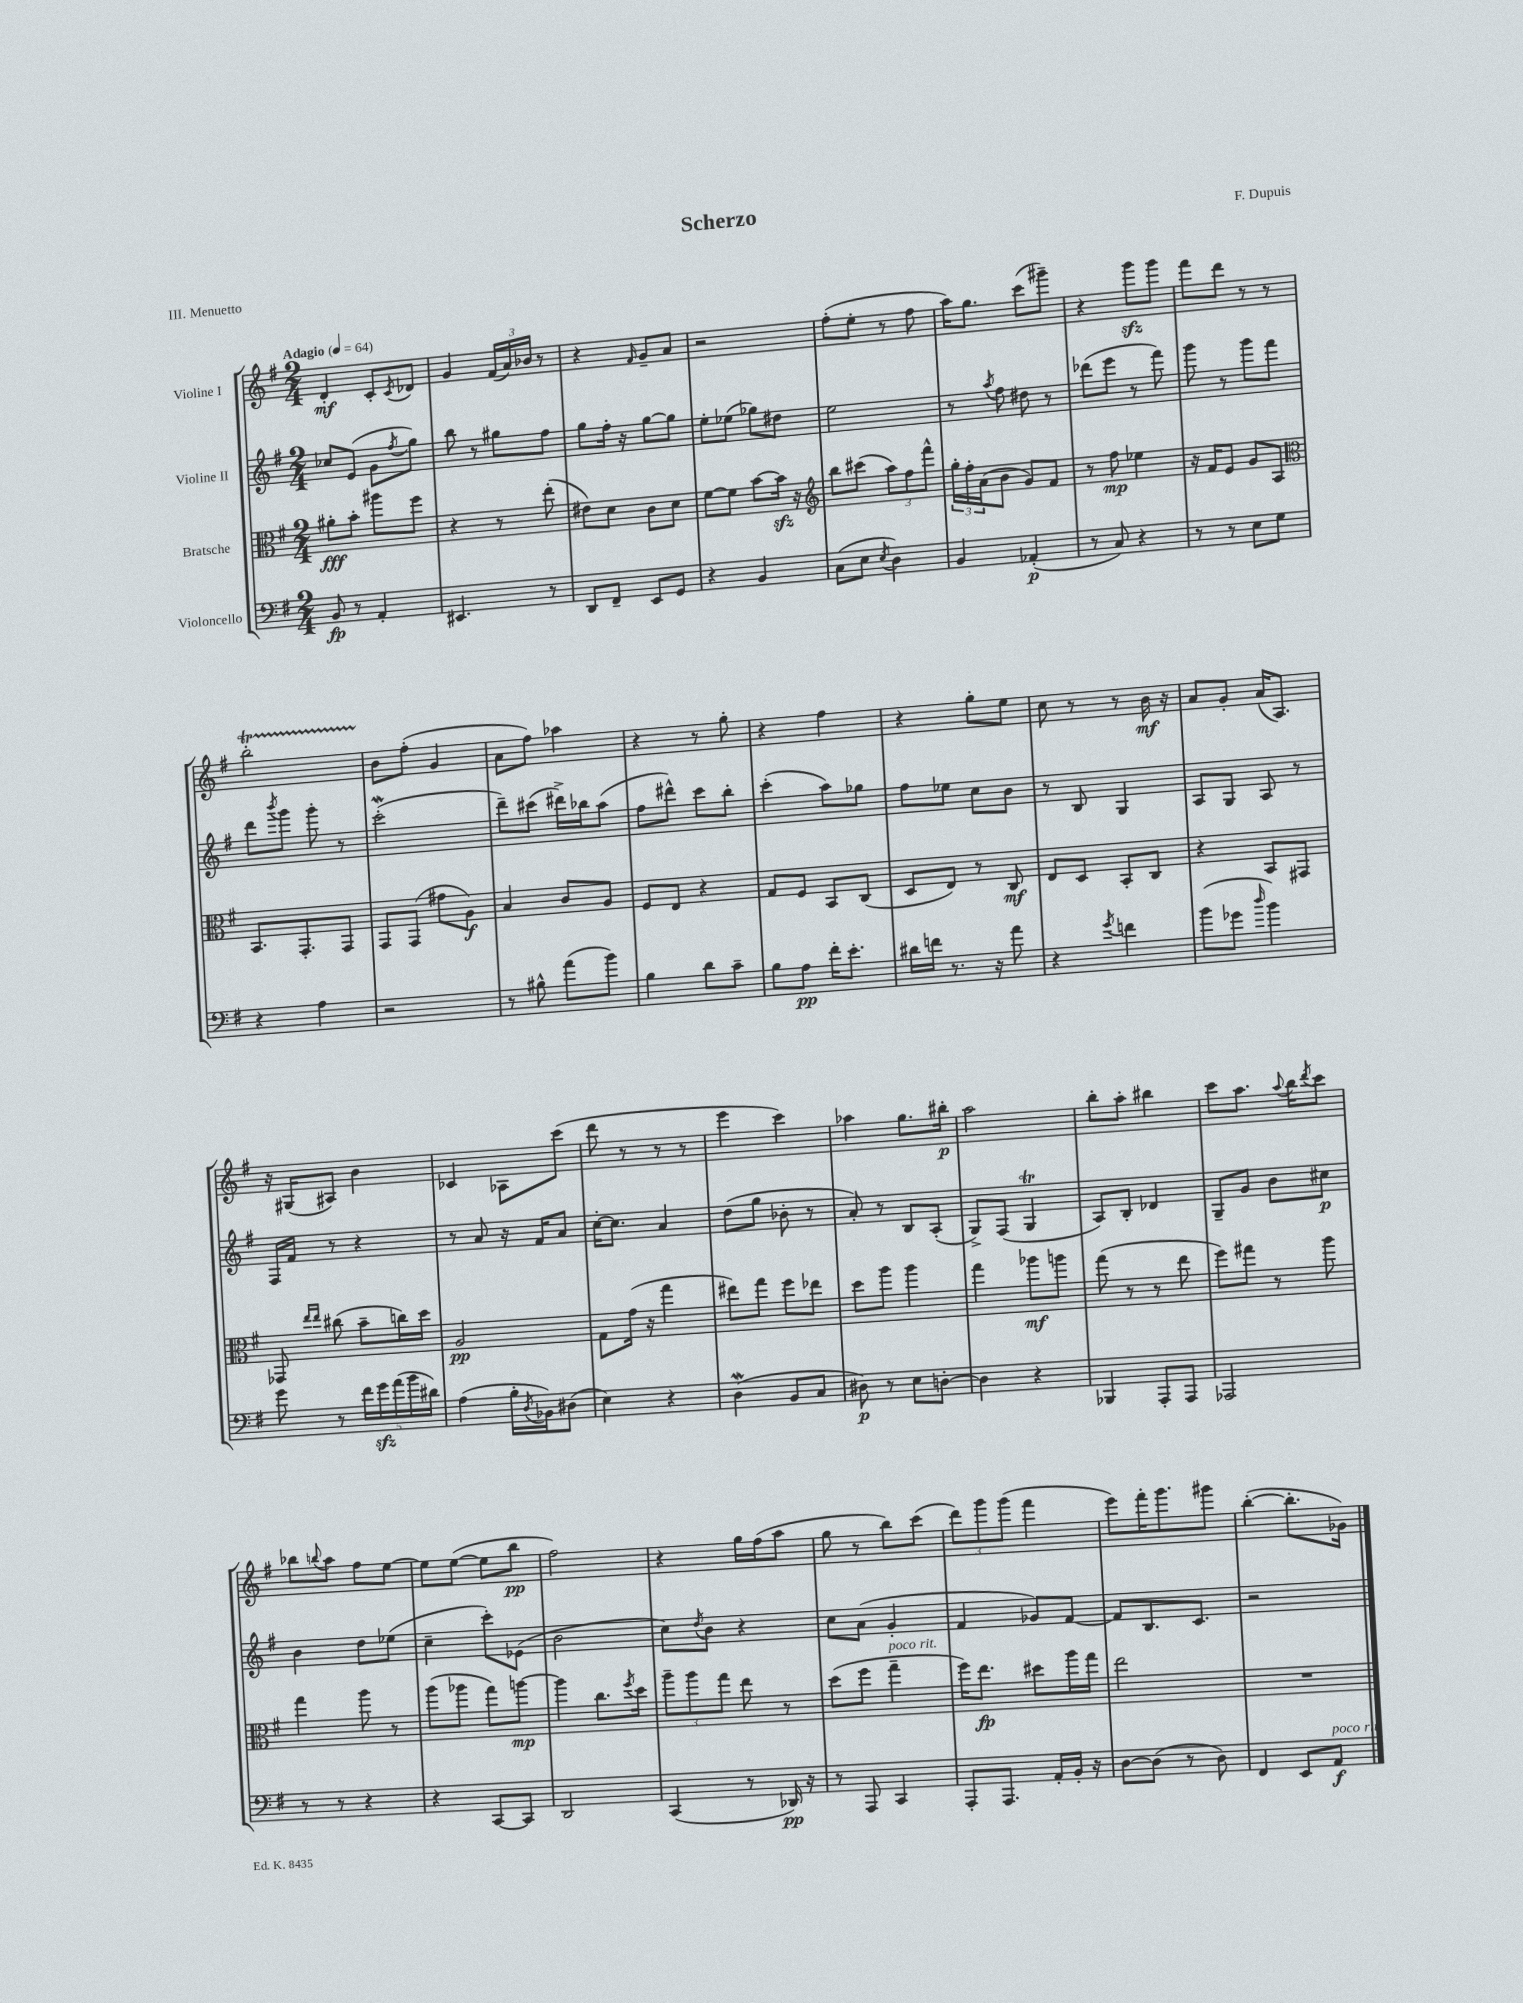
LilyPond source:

\header { title = "Scherzo" composer = "F. Dupuis" piece = "III. Menuetto" }
<<
\new StaffGroup <<
\new Staff = "s0" \with { instrumentName = "Violine I" } {
    \clef treble \key g \major \numericTimeSignature \time 2/4 \tempo "Adagio" 4 = 64
    d'4-.\mf c'8-. \acciaccatura { c'8 } des'8 |
    g'4 \tuplet 3/2 { fis'16( a'16) bes'16 } r8 |
    r4 \grace { fis'16 } g'8-- a'8 |
    r2 |
    fis''8-.( e''8-. r8 fis''8 |
    a''16) g''8. c'''8( gis'''8--) |
    r4 g'''8\sfz g'''8 |
    fis'''8 d'''8 r8 r8 |
    b''2-.\startTrillSpan |
    b'8\stopTrillSpan fis''8-.( g'4 |
    a'8 fis''8) aes''4 |
    r4 r8 g''8-. |
    r4 fis''4 |
    r4 g''8-. e''8 |
    c''8 r8 r8 b'16\mf r16 |
    a'8 g'8-. a'16( a8.) |
    r16 gis16( ais8) b'4 |
    ces'4 aes8 c'''8( |
    d'''8 r8 r8 r8 |
    e'''4 c'''4) |
    aes''4 g''8. bis''16-.\p |
    a''2 |
    b''8-. a''8-. bis''4 |
    c'''8 a''8. \appoggiatura { a''8 } b''16 \acciaccatura { d'''8 } c'''8 |
    bes''8 \appoggiatura { b''8 } a''8 fis''8 e''8~ |
    e''8 e''8~( e''8 b''8\pp |
    fis''2) |
    r4 g''16 fis''16( a''8 |
    g''8 r8 b''8) c'''8( |
    \tuplet 3/2 { d'''8) g'''8 g'''8( } fis'''4 |
    e'''8) fis'''16-. g'''8. gis'''8 |
    b''4~-.( b''8.-. ges'16) \bar "|." |
}
\new Staff = "s1" \with { instrumentName = "Violine II" } {
    \clef treble \key g \major \numericTimeSignature \time 2/4
    ces''8 e'8( g'8 \acciaccatura { fis''8 } g''8) |
    b''8 r8 gis''8 fis''8 |
    g''8 fis''16-. r16 g''8~ g''8 |
    e''8-. ees''8( ges''8) dis''8 |
    e''2 |
    r8 \acciaccatura { a''8 } fis''8 dis''8 r8 |
    des'''8( e'''8 r8 fis'''8) |
    g'''8 r8 g'''8 fis'''8 |
    d'''8 \acciaccatura { b'''8 } g'''8 g'''8-. r8 |
    c'''2-.\mordent( |
    d'''8--) cis'''8( dis'''16->) bes''16 a''8( |
    fis''8 dis'''8-^) c'''8 b''8-. |
    c'''4-.( a''8) ges''8 |
    fis''8 ees''8 c''8 b'8 |
    r8 b8 g4 |
    a8 g8 a8 r8 |
    fis16 fis'16 r8 r4 |
    r8 a'8 r16 fis'16 a'8 |
    c''16~-. c''8. a'4 |
    d''8( g''8 bes'8-. r8 |
    a'8-.) r8 b8 a8-.( |
    g8->) fis8( g4\trill |
    a8) b8-. des'4 |
    g8-- g'8 b'8 cis''8\p |
    b'4 d''8 ees''8( |
    c''4-- c'''8-.) ees'8( |
    b'2 |
    c''8) \acciaccatura { d''8 } b'8 r4 |
    c''8 a'8( g'4-. |
    fis'4 ges'8) fis'8~ |
    fis'8 b8. c'8. |
    r2 \bar "|." |
}
\new Staff = "s2" \with { instrumentName = "Bratsche" } {
    \clef alto \key g \major \numericTimeSignature \time 2/4
    ais'8-.\fff b'8-. ais''8 fis''8 |
    r4 r8 e''8-.( |
    eis'8) d'8 c'8 d'8 |
    fis'8~ fis'8 b'8~ b'16\sfz r16 |
    \clef treble b''8 cis'''8( \tuplet 3/2 { a''8) fis''8 fis'''8-^ } |
    \tuplet 3/2 { g''16-. fis''16-. a'16( } b'8 g'8) fis'8 |
    r8 fis''8\mp ees''4 |
    r16 fis'16 e'8 g'8 a8 |
    \clef alto b,8. g,8.-. g,8 |
    g,8 g,8( gis'8 a8\f) |
    b4 c'8 a8 |
    fis8 e8 r4 |
    g8 fis8 b,8 c8( |
    d8 e8) r8 c8\mf |
    e8 d8 b,8-. c8 |
    r4 b,8 gis,8 |
    ges,8 \grace { e''16 e''16 } cis''8( b'8-- c''16) d''16 |
    a2\pp |
    g8 g'16( r16 g''4 |
    eis''8) g''8 fis''8 ees''8 |
    d''8 a''8 a''4 |
    g''4 aes''8\mf a''8 |
    g''8( r8 r8 e''8 |
    fis''8) gis''8 r8 a''8 |
    g''4 a''8 r8 |
    a''8( aes''8 g''8) a''8~\mp |
    a''4 c''8. \acciaccatura { fis''8 } d''16 |
    \tuplet 3/2 { a''8-- a''8 g''8 } e''8 r8 |
    d''8( fis''8 g''4--^\markup { \italic "poco rit." } |
    fis''16) e''8.\fp dis''8 a''16 g''16 |
    e''2 |
    R2 \bar "|." |
}
\new Staff = "s3" \with { instrumentName = "Violoncello" } {
    \clef bass \key g \major \numericTimeSignature \time 2/4
    b,8\fp r8 a,4-. |
    eis,4. r8 |
    d,8 fis,8-- e,8 g,8 |
    r4 b,4 |
    c8( e8 \acciaccatura { e8 } d4) |
    b,4 aes,4-.\p( |
    r8 c8) r4 |
    r8 r8 e8 g8 |
    r4 a4 |
    r2 |
    r8 bis8-^ a'8( b'8) |
    b4 d'8 c'8-- |
    b8 a8\pp fis'16-. e'8.-. |
    dis'16 f'16 r8. r16 a'8 |
    r4 \acciaccatura { g'8 } f'4 |
    b'8( ges'8 \grace { d''16 } b'4) |
    g'8 r8 \tuplet 5/4 { fis'16 g'16\sfz a'16( b'16 dis'16) } |
    a4( b16-. \acciaccatura { d8 } bes,16) dis8( |
    e4) r4 |
    d4\mordent( b,8 c8 |
    dis8\p) r8 e8 d8~-. |
    d4 r4 |
    bes,,4 a,,8-. a,,8 |
    aes,,2 |
    r8 r8 r4 |
    r4 c,8~ c,8 |
    d,2 |
    c,4( r8 des,16\pp) r16 |
    r8 a,,8 c,4 |
    a,,8-. a,,8. a,16-. b,16-. r16 |
    d8~ d8( r8 d8) |
    fis,4 e,8 a,8\f^\markup { \italic "poco rit." } \bar "|." |
}
>>
>>
\layout { \context { \Score \remove "Bar_number_engraver" } }
